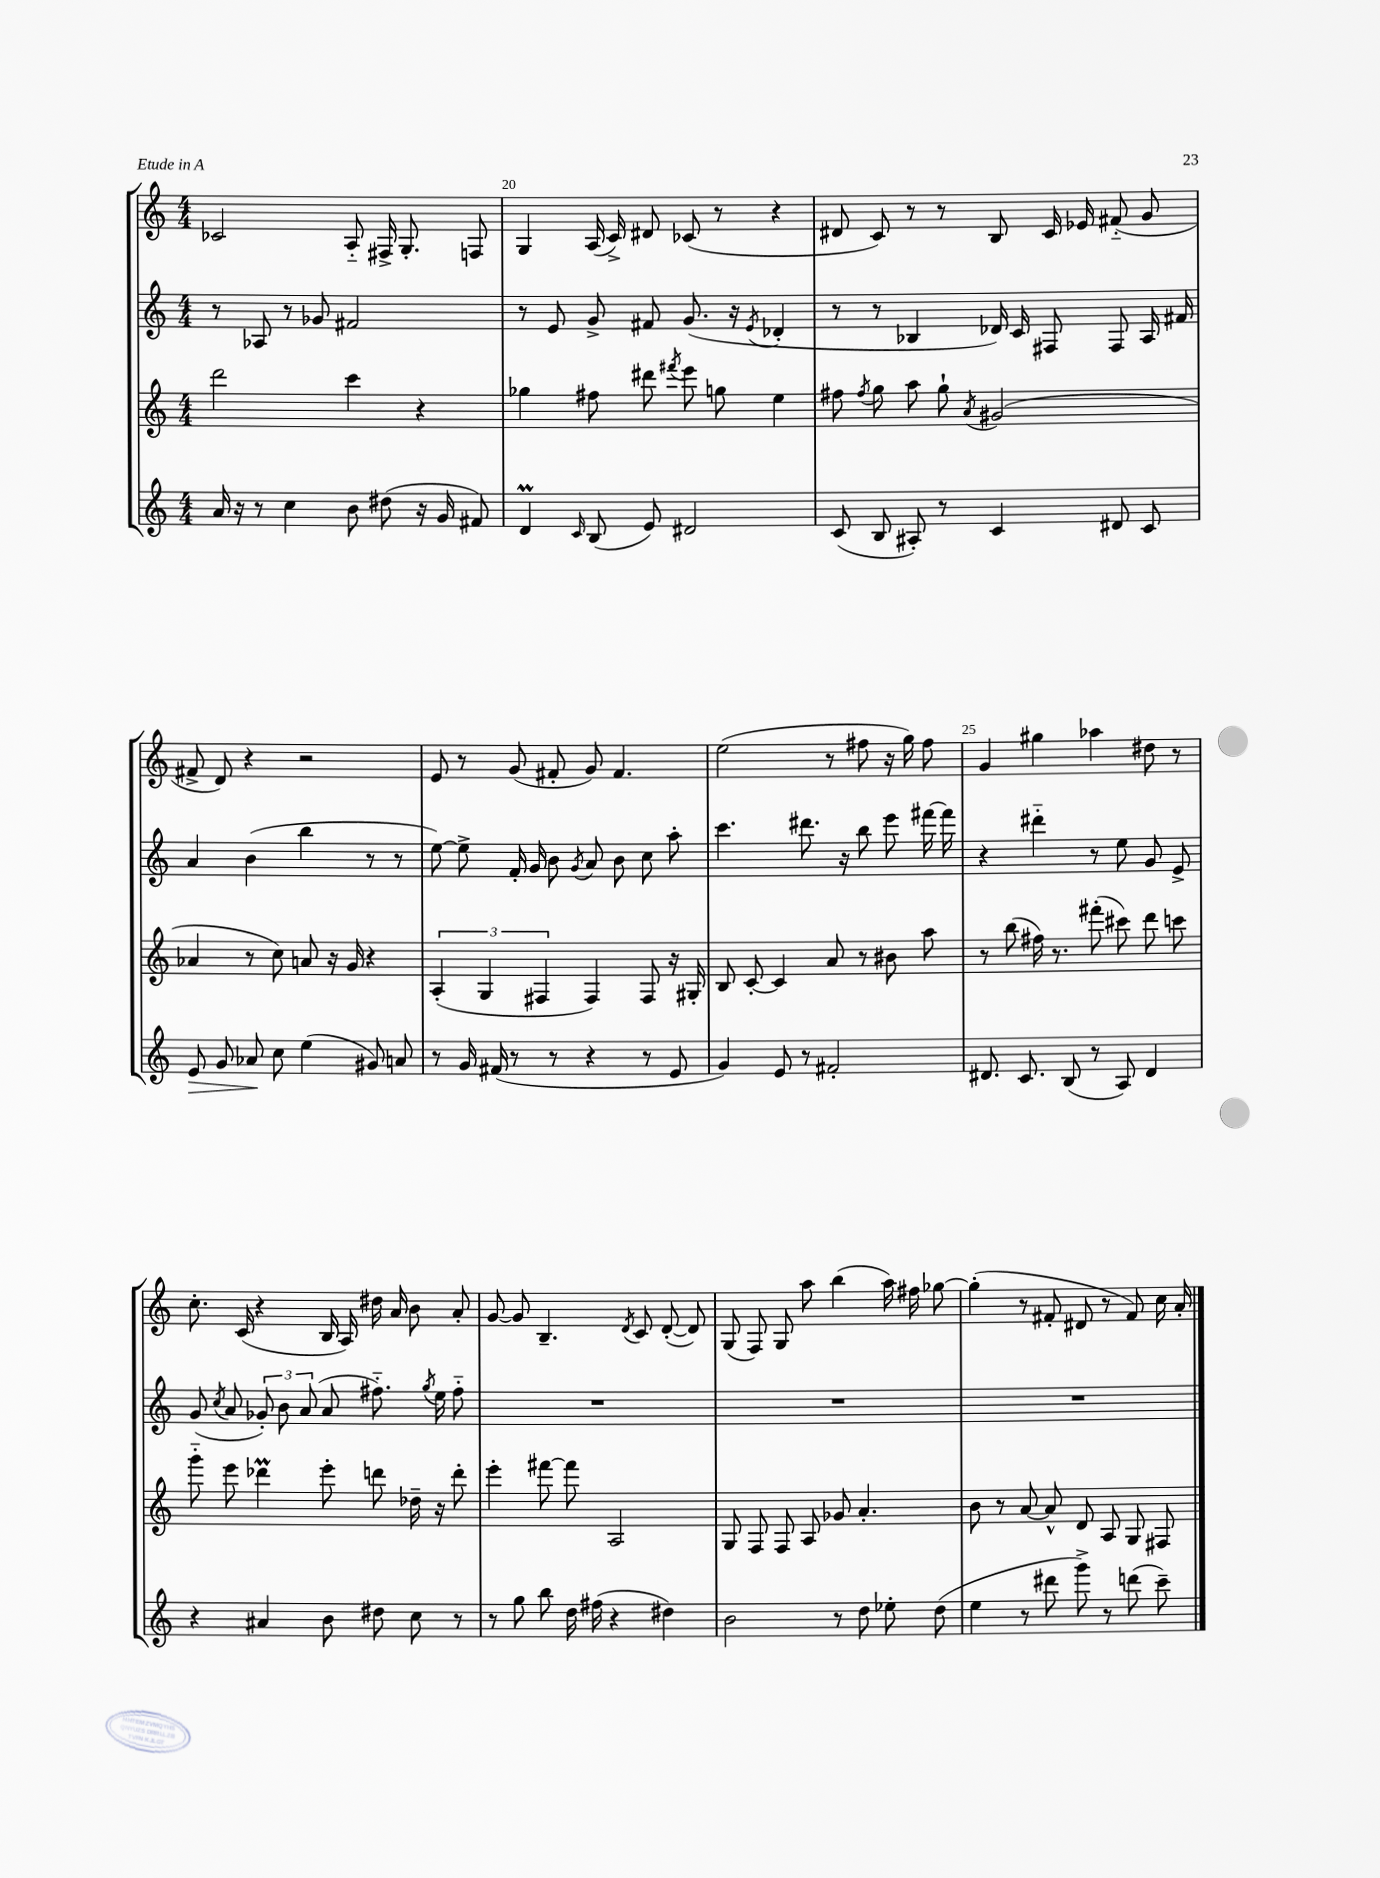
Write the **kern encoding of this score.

**kern	**kern	**kern	**kern
*staff4	*staff3	*staff2	*staff1
*clefG2	*clefG2	*clefG2	*clefG2
*k[]	*k[]	*k[]	*k[]
*M4/4	*M4/4	*M4/4	*M4/4
16a	2ddd	8r	2c-
16r	.	.	.
8r	.	8A-	.
4cc	.	8r	.
.	.	8g-	.
8b	4ccc	2f#	8A'~
(8dd#	.	.	16F#^
.	.	.	8.G'
16r	4r	.	.
16g	.	.	.
8f#)	.	.	8F
=	=	=	=
4d	4gg-	8r	4G
.	.	8e	.
16qqc	.	.	.
(8B	8ff#	8g^	(16A
.	.	.	16c^)
8e)	8ddd#	8f#	8d#
.	8qfff#	.	.
2d#	8eee	(8.g	(8c-
.	8gg	.	8r
.	.	16r	.
.	.	8qe	.
.	4ee	4d-'	4r
=	=	=	=
(8c	8ff#	8r	8d#
.	8qff#	.	.
8B	8gg	8r	8c)
8A#')	8aa	4B-	8r
8r	8gg`	.	8r
.	8qa	.	.
4c	(2g#	16d-)	8B
.	.	16c	.
.	.	8F#	16c
.	.	.	16e-
8d#	.	8F#	(8f#'~
8c	.	16A	8g
.	.	16f#	.
=	=	=	=
8e	4a-	4a	8f#^
8g	.	.	8d)
8a-	8r	(4b	4r
8cc	8cc)	.	.
(4ee	8a	4bb	2r
.	16r	.	.
.	16g	.	.
8g#)	4r	8r	.
8a	.	8r	.
=	=	=	=
8r	(6A'	[8ee)	8e
16g	.	8ee^]	8r
.	6G	.	.
(16f#	.	.	.
8r	.	16f'	(8g
.	.	16g	.
.	6F#	.	.
8r	.	8b	8f#'
.	.	8qg	.
4r	4F#)	8a	8g)
.	.	8b	4.f#
8r	8F#	8cc	.
8e	16r	8aa'	.
.	16G#'	.	.
=	=	=	=
4g)	8B	4.ccc	(2ee
.	[8c'	.	.
8e	4c]	.	.
8r	.	8.ddd#	.
2f#'	8a	.	8r
.	.	16r	.
.	8r	8bb	8ff#
.	8b#	8eee	16r
.	.	.	16gg)
.	8aa	[16fff#	8ff#
.	.	16fff#]	.
=	=	=	=
8.d#	8r	4r	4g
.	(8bb	.	.
8.c	.	.	.
.	16ff#)	4ddd#'~	4gg#
.	8.r	.	.
(8B	.	.	.
8r	(8fff#'	8r	4aa-
8A)	8ccc#)	8ee	.
4d#	8ddd	8g	8dd#
.	8ccc	8e^	8r
=	=	=	=
4r	8ggg'~	(8g	8.cc'
.	.	8qcc	.
.	8eee	8a	.
.	.	.	(16c
4a#	4ddd-	12g-')	4r
.	.	12b	.
.	.	(12a	.
8b	8eee'	8a	16B
.	.	.	16A)
8dd#	8ddd	8.ff#'~)	16dd#
.	.	.	16a
8cc	16dd-~	.	8b
.	.	8qgg	.
.	16r	16ee	.
8r	8ddd'	8ff#'~	8a'
=	=	=	=
8r	4eee'	1r	[8g
8gg	.	.	8g]
8bb	[8fff#	.	4.B~
16dd	8fff#]	.	.
(16ff#	.	.	.
4r	2A	.	.
.	.	.	8qd
.	.	.	8c
4dd#)	.	.	([8d'
.	.	.	8d])
=	=	=	=
2b	8G	1r	(8G
.	8F	.	8F)
.	8F	.	8G
.	8A	.	8aa
8r	8g-	.	(4bb
8dd	4.a'	.	.
8ee-'	.	.	16aa)
.	.	.	16ff#
(8dd	.	.	[8gg-
=	=	=	=
4ee	8b	1r	(4gg-']
.	8r	.	.
8r	[8a	.	8r
8ddd#	8a^^]	.	8f#'
8ggg^)	8d	.	8d#
8r	8A	.	8r
(8ddd	8G	.	8f#)
8ccc~)	8F#	.	16cc
.	.	.	16a'
==	==	==	==
*-	*-	*-	*-
